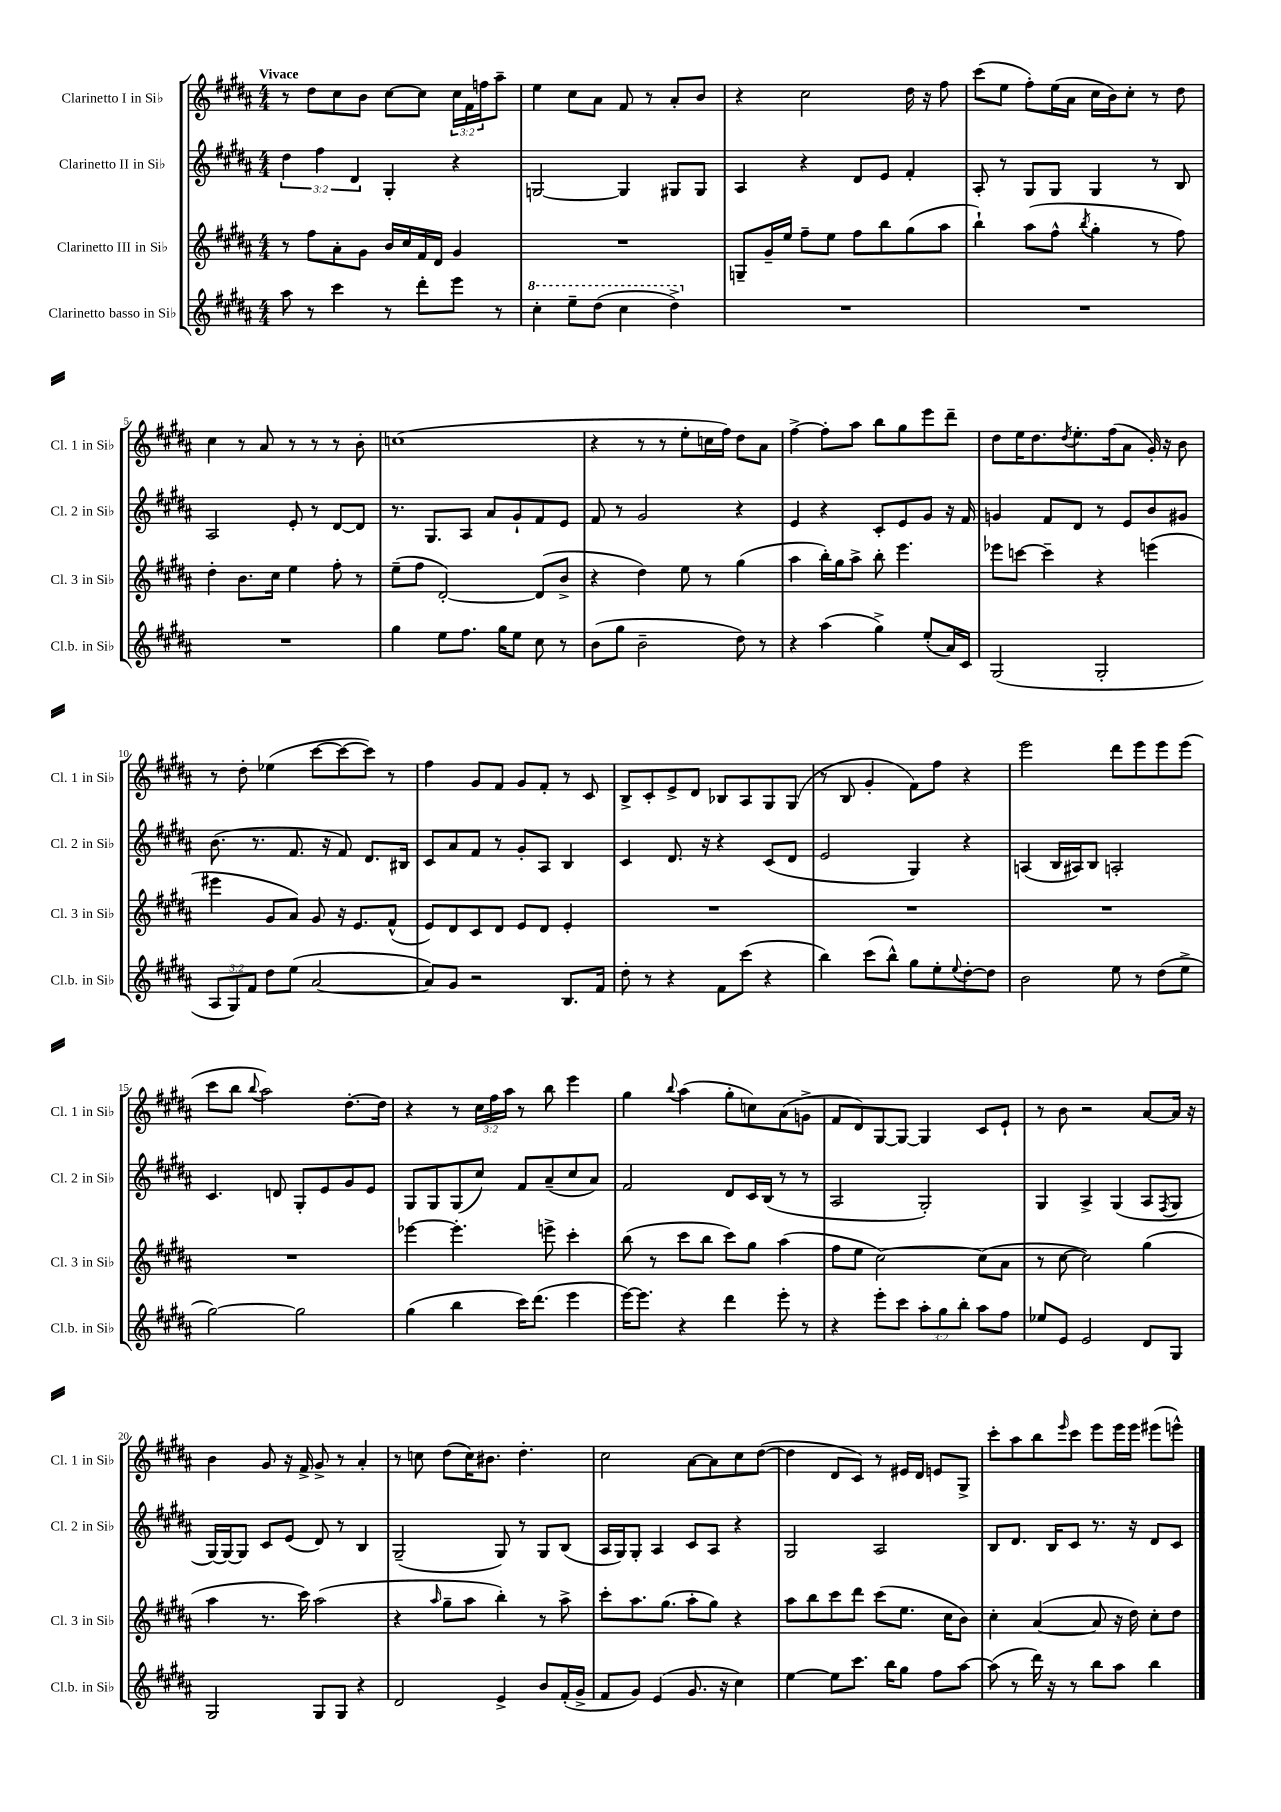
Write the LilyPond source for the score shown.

<<
\new StaffGroup <<
\new Staff = "s0" \with { instrumentName = "Clarinetto I in Sib" shortInstrumentName = "Cl. 1 in Sib" } {
    \clef treble \key b \major \numericTimeSignature \time 4/4 \override Staff.TupletNumber.text = #tuplet-number::calc-fraction-text \tempo "Vivace"
    r8 dis''8 cis''8 b'8 cis''8~ cis''8 \tuplet 3/2 { cis''16 fis'16 f''16 } ais''8-- |
    e''4 cis''8 ais'8 fis'8 r8 ais'8-. b'8 |
    r4 cis''2 dis''16 r16 fis''8 |
    cis'''8( e''8 fis''8-.) e''16( ais'16 cis''16 b'16) cis''8-. r8 dis''8 |
    cis''4 r8 ais'8 r8 r8 r8 b'8-. |
    c''1( |
    r4 r8 r8 e''8-. c''16 fis''16) dis''8 ais'8 |
    fis''4~-> fis''8-. ais''8 b''8 gis''8 e'''8 dis'''8-- |
    dis''8 e''16 dis''8. \acciaccatura { dis''8 } e''8.-. fis''16( ais'8 gis'16-.) r16 b'8 |
    r8 dis''8-. ees''4( cis'''8~ cis'''8~ cis'''8) r8 |
    fis''4 gis'8 fis'8 gis'8 fis'8-. r8 cis'8 |
    b8-> cis'8-. e'8-> dis'8 bes8 ais8 gis8 gis8( |
    r8 b8 gis'4-. fis'8) fis''8 r4 |
    e'''2 dis'''8 e'''8 e'''8 e'''8( |
    cis'''8 b''8 \appoggiatura { b''8 } ais''2) dis''8.~-. dis''16 |
    r4 r8 \tuplet 3/2 { cis''16 fis''16 ais''16 } r8 b''8 e'''4 |
    gis''4 \appoggiatura { b''8 } ais''4( gis''8-. c''8) ais'8( g'8-> |
    fis'8 dis'8) gis8~ gis8~ gis4 cis'8 e'8-! |
    r8 b'8 r2 ais'8~ ais'16 r16 |
    b'4 gis'8 r16 fis'16-> gis'8-> r8 ais'4-. |
    r8 c''8 dis''8( c''16) bis'8. dis''4.-. |
    cis''2 ais'8~ ais'8 cis''8 dis''8~( |
    dis''4 dis'8 cis'8) r8 eis'16 dis'16 e'8 gis8-> |
    cis'''8-. ais''8 b''8 \grace { e'''16 } cis'''8 e'''8 e'''16 e'''16 eis'''8( e'''8-^) \bar "|." |
}
\new Staff = "s1" \with { instrumentName = "Clarinetto II in Sib" shortInstrumentName = "Cl. 2 in Sib" } {
    \clef treble \key b \major \numericTimeSignature \time 4/4 \override Staff.TupletNumber.text = #tuplet-number::calc-fraction-text
    \tuplet 3/2 { dis''4 fis''4 dis'4 } gis4-. r4 |
    g2~ g4 gis8 gis8 |
    ais4 r4 dis'8 e'8 fis'4-. |
    ais8-. r8 gis8 gis8 gis4 r8 b8 |
    ais2 e'8-. r8 dis'8~ dis'8 |
    r8. gis8. ais8 ais'8 gis'8-! fis'8 e'8 |
    fis'8 r8 gis'2 r4 |
    e'4 r4 cis'8-. e'8 gis'8 r16 fis'16 |
    g'4 fis'8 dis'8 r8 e'8 b'8 gis'8 |
    b'8.( r8. fis'8. r16 fis'8) dis'8. bis16 |
    cis'8 ais'8 fis'8 r8 gis'8-. ais8 b4 |
    cis'4 dis'8. r16 r4 cis'8( dis'8 |
    e'2 gis4) r4 |
    a4( b16 ais16) b8 a2-. |
    cis'4. d'8 gis8-. e'8 gis'8 e'8 |
    gis8 gis8 gis8( cis''8) fis'8 ais'8--( cis''8 ais'8) |
    fis'2 dis'8 cis'16 b16( r8 r8 |
    ais2 gis2-.) |
    gis4 ais4-> gis4( ais8 \acciaccatura { fis8 } gis8 |
    gis16~) gis16~ gis8 cis'8 e'8( dis'8) r8 b4 |
    gis2--( gis8) r8 gis8 b8( |
    ais16 gis16) gis8-. ais4 cis'8 ais8 r4 |
    gis2 ais2 |
    b8 dis'8. b16 cis'8 r8. r16 dis'8 cis'8 \bar "|." |
}
\new Staff = "s2" \with { instrumentName = "Clarinetto III in Sib" shortInstrumentName = "Cl. 3 in Sib" } {
    \clef treble \key b \major \numericTimeSignature \time 4/4
    r8 fis''8 ais'8-. gis'8 b'16 cis''16 fis'16 dis'16 gis'4 |
    R1 |
    g8-- gis'16-- e''16 fis''8-- e''8 fis''8 b''8 gis''8( ais''8 |
    b''4-!) ais''8( fis''8-^ \acciaccatura { b''8 } gis''4-. r8 fis''8) |
    dis''4-. b'8. cis''16 e''4 fis''8-. r8 |
    e''8--( fis''8 dis'2~-.) dis'8( b'8-> |
    r4 dis''4) e''8 r8 gis''4( |
    ais''4 b''16-.) gis''16 ais''8-> b''8-. e'''4. |
    ees'''8 c'''8~ c'''4-- r4 e'''4( |
    eis'''4 gis'8 ais'8) gis'8 r16 e'8. fis'8-^( |
    e'8) dis'8 cis'8 dis'8 e'8 dis'8 e'4-. |
    R1 |
    R1 |
    R1 |
    R1 |
    ees'''4~ ees'''4.-. e'''8-> cis'''4-. |
    b''8( r8 cis'''8 b''8 cis'''8) gis''8 ais''4( |
    fis''8 e''8 cis''2~) cis''8( ais'8 |
    r8 cis''8~ cis''2) gis''4( |
    ais''4 r8. cis'''16) ais''2( |
    r4 \grace { ais''16 } gis''8-- ais''8 b''4-.) r8 ais''8-> |
    cis'''8-. ais''8. gis''8.( ais''8-. gis''8) r4 |
    ais''8 b''8 cis'''8 dis'''8 cis'''8( e''8. cis''16 b'8) |
    cis''4-. ais'4~( ais'8 r16 dis''16) cis''8-. dis''8 \bar "|." |
}
\new Staff = "s3" \with { instrumentName = "Clarinetto basso in Sib" shortInstrumentName = "Cl.b. in Sib" } {
    \clef treble \key b \major \numericTimeSignature \time 4/4 \override Staff.TupletNumber.text = #tuplet-number::calc-fraction-text
    ais''8 r8 cis'''4 r8 dis'''8-. e'''8 r8 |
    \ottava #1 cis'''4-. e'''8-- dis'''8( cis'''4 dis'''4->) \ottava #0 |
    R1 |
    R1 |
    R1 |
    gis''4 e''8 fis''8. gis''16 e''8 cis''8 r8 |
    b'8( gis''8 b'2-- dis''8) r8 |
    r4 ais''4( gis''4->) e''8-.( ais'16) cis'16 |
    gis2( gis2-. |
    \tuplet 3/2 { ais8 gis8) fis'8 } dis''8 e''8( ais'2~ |
    ais'8) gis'8 r2 b8. fis'16 |
    dis''8-. r8 r4 fis'8 cis'''8( r4 |
    b''4) cis'''8( b''8-^) gis''8 e''8-. \appoggiatura { e''8 } dis''8~-. dis''8 |
    b'2 e''8 r8 dis''8( e''8-> |
    gis''2~) gis''2 |
    gis''4( b''4 cis'''16) dis'''8.( e'''4 |
    e'''16~) e'''8. r4 dis'''4 e'''8-. r8 |
    r4 e'''8-. cis'''8 \tuplet 3/2 { ais''8-. gis''8 b''8-. } ais''8 fis''8 |
    ees''8 e'8 e'2 dis'8 gis8 |
    gis2 gis8 gis8 r4 |
    dis'2 e'4-> b'8 fis'16-.( gis'16-> |
    fis'8 gis'8) e'4( gis'8. r16 cis''4) |
    e''4~ e''8 cis'''8. b''16 gis''8 fis''8 ais''8~ |
    ais''8( r8 dis'''16) r16 r8 b''8 ais''8 b''4 \bar "|." |
}
>>
>>
